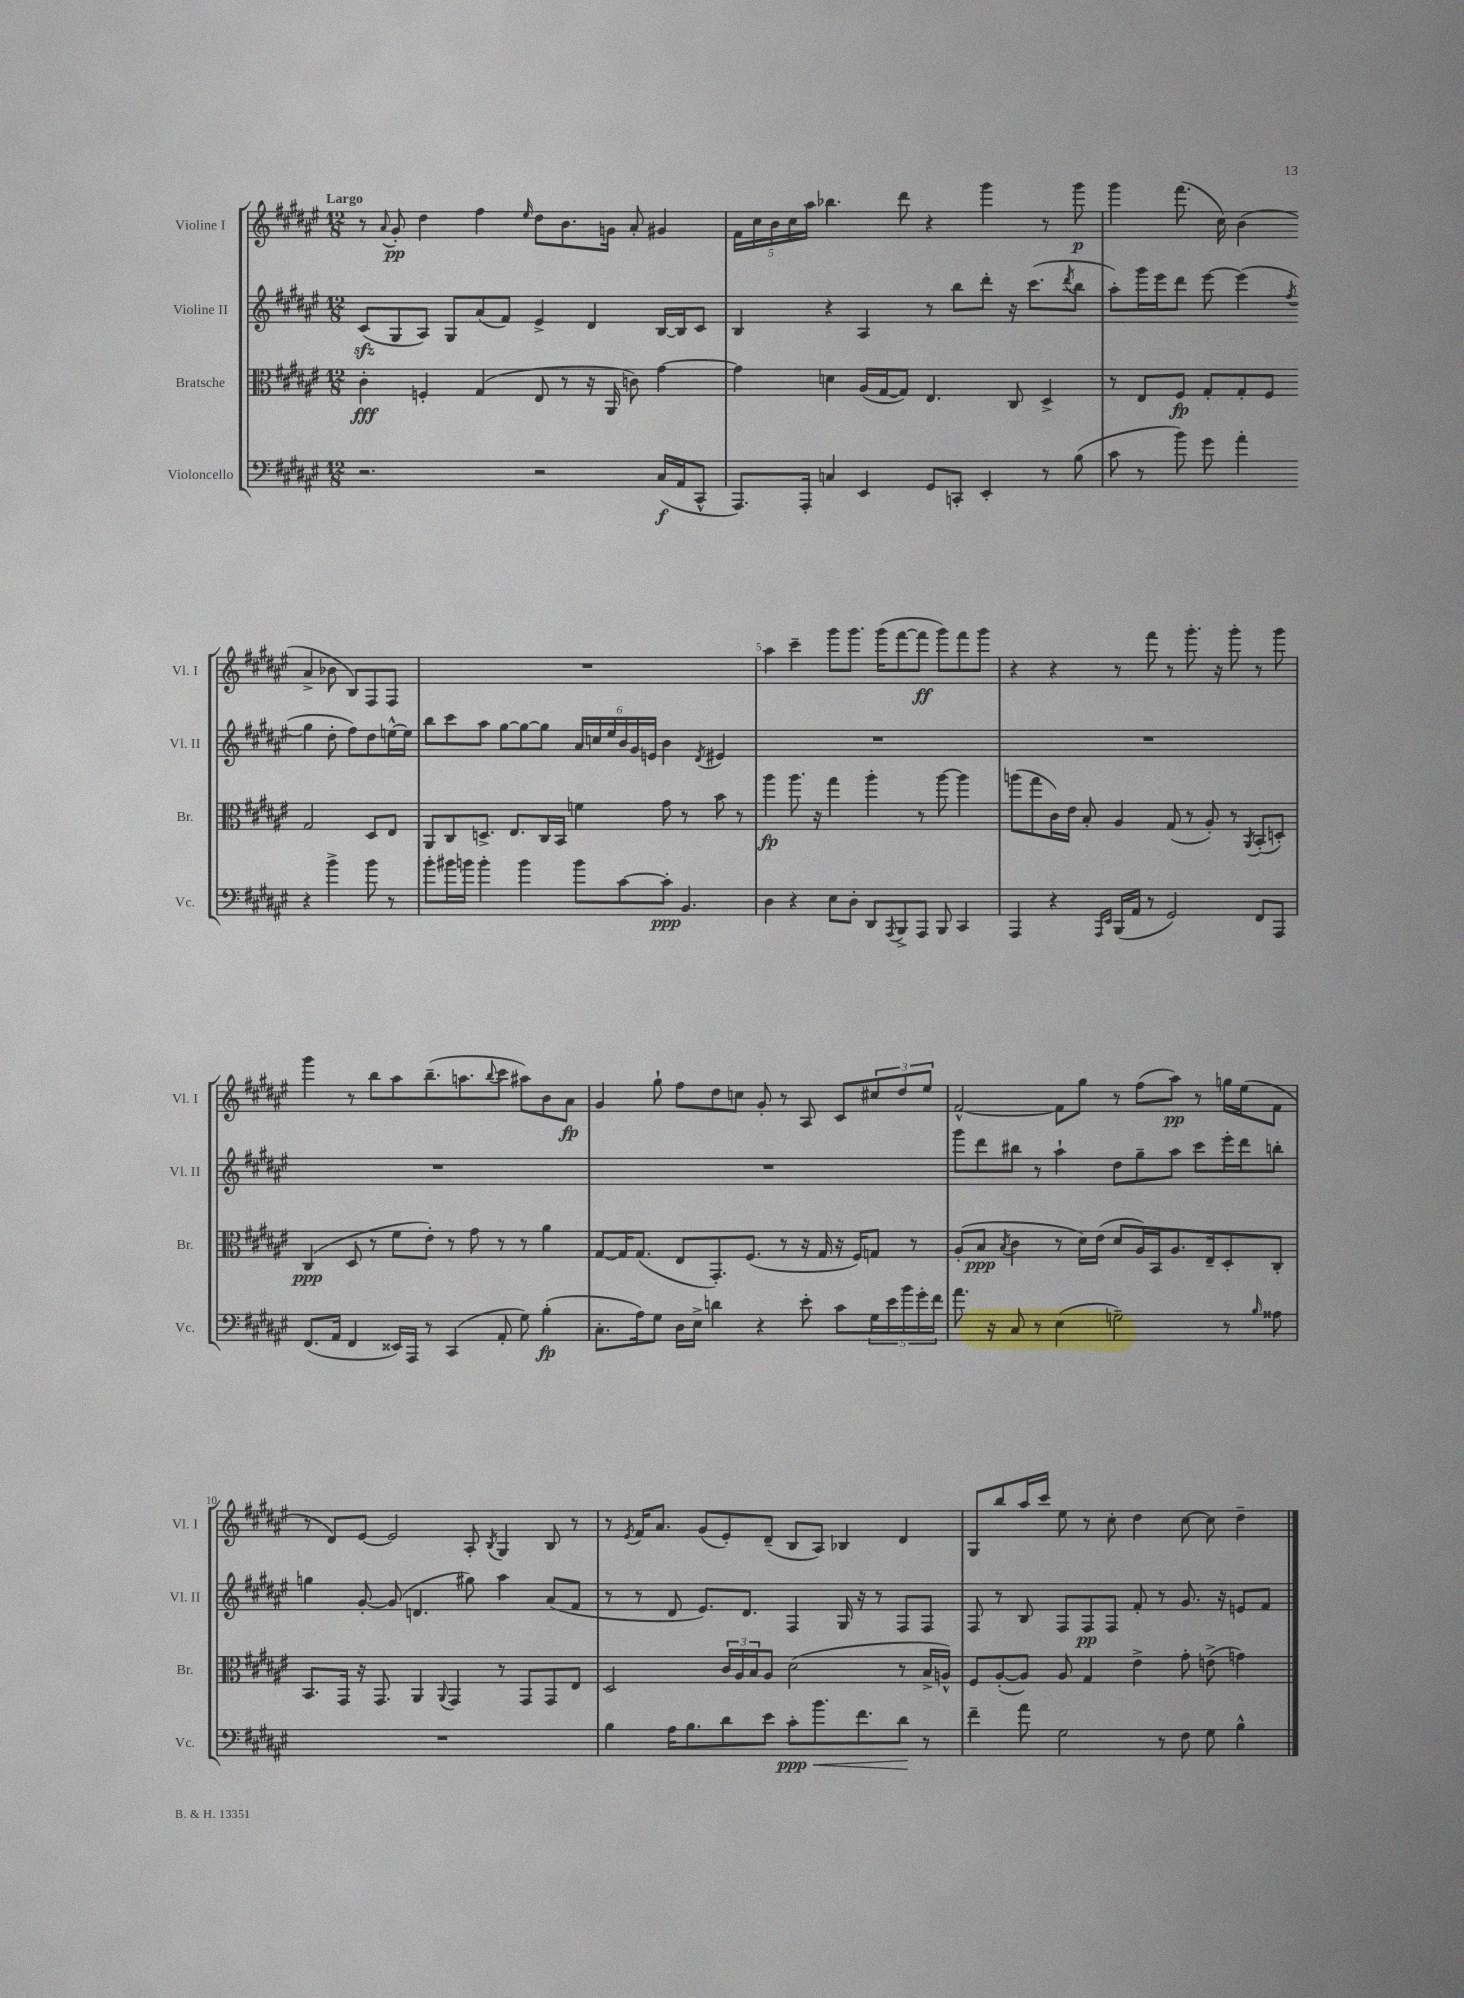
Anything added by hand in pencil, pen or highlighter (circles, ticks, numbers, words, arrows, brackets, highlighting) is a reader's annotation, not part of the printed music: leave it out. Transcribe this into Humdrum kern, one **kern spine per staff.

**kern	**kern	**kern	**kern
*staff4	*staff3	*staff2	*staff1
*clefF4	*clefC3	*clefG2	*clefG2
*k[f#c#g#d#a#e#]	*k[f#c#g#d#a#e#]	*k[f#c#g#d#a#e#]	*k[f#c#g#d#a#e#]
*M12/8	*M12/8	*M12/8	*M12/8
2.r	4c#'	(8c#	8r
.	.	.	8qqa#
.	.	8G#	8g#'
.	4F'	8A#)	4dd#
.	.	8G#	.
.	(4G#	(8a#	4ff#
.	.	8f#)	.
.	.	.	16qqee#
2r	8E#	4e#^	8dd#
.	8r	.	8.b
.	16r	4d#	.
.	16AA#	.	16g
.	8c)	.	8a#'
(16C#	[4g#	[16B	4g#
16AA#	.	16B]	.
8CC#^^	.	8c#	.
=	=	=	=
8.AAA#)	4g#]	4B	20f#
.	.	.	20cc#
.	.	.	20b
.	.	.	20cc#
16AAA#'	.	.	.
.	.	.	20aa#
4C	4d	4r	4.bb-
4EE#	(16A#	4A#	.
.	[16G#	.	.
.	8G#])	.	8ddd#
8GG#	4.E#	8r	4r
8CC'	.	8bb	.
4EE#'	.	8ddd#'	4ggg#
.	8C#	16r	.
.	.	(8.ccc#	.
8r	4D#^	.	8r
.	.	8qddd#	.
(8B	.	8bb	8ggg#
=	=	=	=
8c#	8r	8aa#')	4ggg#
8r	8E#	16ggg#	.
.	.	16eee#	.
8b)	8F#	8ddd#	(8.fff#
8g#	8G#'	[8eee#	.
.	.	.	16cc#)
4a#'	8G#'	(4eee#]	(4b
.	8F#	.	.
.	.	8qff#	.
4r	2G#	4gg#	4a#^
4b^	.	8dd#'	8b-
.	.	8ff#)	8B)
8b	8D#	8dd#	8F#
8r	8E#	[16ee^^	8F#
.	.	16ee]	.
=	=	=	=
8b'	8AA#	8bb	1.r
16b#	8C#	8ccc#	.
16b	.	.	.
4b'	8.D^	8aa#	.
.	.	[8gg#	.
.	8.E#	.	.
4b	.	8gg#_	.
.	16C#	8gg#]	.
.	16BB	.	.
8b	4f	24a#	.
.	.	24cc	.
.	.	24ee#	.
[8c#	.	24b	.
.	.	24g#	.
.	.	24e	.
8c#']	8g#	4b	.
4.BB	8r	.	.
.	.	8qd#	.
.	8b	4e#	.
.	8r	.	.
=	=	=	=
4D#	4aa#	1.r	4aa#
4r	8.aa#	.	4ccc#~
.	16r	.	.
8E#	4gg#	.	8ggg#
8D#'	.	.	8.ggg#
8DD#	4aa#'	.	.
.	.	.	(16ggg#
8qAAA#	.	.	.
8BBB^	.	.	[8fff#
8AAA#	8r	.	8fff#]
8BBB	[8aa#	.	8ggg#)
4CC#	4aa#]	.	8fff#
.	.	.	8ggg#
=	=	=	=
4AAA#	(8aa	1.r	4r
.	8gg#	.	.
4r	16c#)	.	4r
.	16e#	.	.
.	8B'	.	.
16qqAAA#	.	.	.
16qqEE#	.	.	.
(16BBB	4A#	.	8r
16AA#	.	.	.
8r	.	.	8fff#
2GG#)	(8G#	.	8r
.	8r	.	8.ggg#'
.	8A#')	.	.
.	.	.	16r
.	8r	.	8ggg#'
.	8qAA#	.	.
8FF#	(8BB'	.	8r
8AAA#	8D')	.	8ggg#
=	=	=	=
(8.FF#	(4C#	1.r	4ggg#
16AA#	.	.	.
4FF#	8D#	.	8r
.	8r	.	8bb
16EE##)	8f#	.	8aa#
16AAA#	.	.	.
8r	8e#')	.	(8.bb~
(4CC#	8r	.	.
.	.	.	8.aa
.	8g#	.	.
.	.	.	8qqbb
8AA#'	8r	.	8ccc#
8G#)	8r	.	8aa#)
(4B'	4a#	.	8b
.	.	.	8a#
=	=	=	=
8.C#'	[8G#	1.r	4g#
.	16G#]	.	.
16A#)	(8.G#	.	.
8G#	.	.	8gg#`
16D#	8E#	.	8ff#
16E#^	.	.	.
4d	8.GG#')	.	8dd#
.	.	.	8cc
.	(8.F#	.	.
4r	.	.	8g#'
.	8r	.	8r
8e#'	16r	.	8A#
.	16G#	.	.
8c#	16r	.	8c#
.	16F#)	.	.
20G#	8G	.	12cc#
20e#	.	.	.
.	.	.	12dd#
20b	.	.	.
.	8r	.	.
20g#'	.	.	.
.	.	.	12ee#
20f#	.	.	.
=	=	=	=
8.a#	(8A#'	8ggg#	[2f#^^
.	8B	8ddd#	.
16r	.	.	.
.	8qB	.	.
8C#	4c#	8bb#	.
8r	.	8r	.
(4E#	8r	4aa#`	8f#]
.	16d#)	.	8gg#
.	(16e#	.	.
2G~)	8d#	8dd#	8r
.	16A#)	8gg#~	(8ff#
.	16BB	.	.
.	8.A#	8aa#	8aa#)
.	.	8ccc#	8r
.	16E#~	.	.
8r	8D#'	16eee#'	16gg
.	.	16ddd#	(16ee#
16qqB	.	.	.
8A##	8C#'	8bb'	8f#
=	=	=	=
1.r	8.BB	4gg	8r
.	.	.	8d#)
.	16GG#	.	.
.	16r	[8g#'	[8e#
.	8.GG#	.	.
.	.	(8g#]	2e#]
.	4AA#	4.d	.
.	8qqAA#	.	.
.	4GG#	.	.
.	.	8gg#)	8A#'
.	.	.	8qB
.	8r	4aa#	4G#
.	8GG#	.	.
.	8GG#	(8a#	8B
.	8E#	8f#	8r
=	=	=	=
4B	2D#	8r	8r
.	.	.	8qe#
.	.	8r	16f#
.	.	.	8.a#
16A#	.	8d#	.
8.B	.	.	.
.	.	8.e#)	(8g#
8d#	24c#	.	8e#')
.	24A#	.	.
.	.	8.d#	.
.	24B	.	.
8e#	8A#	.	(8d#~
8c#'	(2d#	4F#	8B
8.b	.	.	8A#)
.	.	16G#	4B-
8.f#	.	16r	.
.	.	8r	.
8d#	8r	8F#	4d#
8r	16B^	8F#	.
.	16A^^)	.	.
=	=	=	=
4f#~	8F#	8F#	8G#
.	([8A#'	8r	8bb
8a#	8A#])	8B	16aa#
.	.	.	16ccc#
2G#	8A#	8F#	8ee#
.	4G#	8F#	8r
.	.	8F#	8cc#'
.	4e#^	8f#'	4dd#
8r	.	8r	.
8F#	8g#'	8.g#	[8cc#
8G#	(8e^	.	8cc#]
.	.	16r	.
4B^^	4g)	8e	4dd#~
.	.	8f#	.
==	==	==	==
*-	*-	*-	*-
